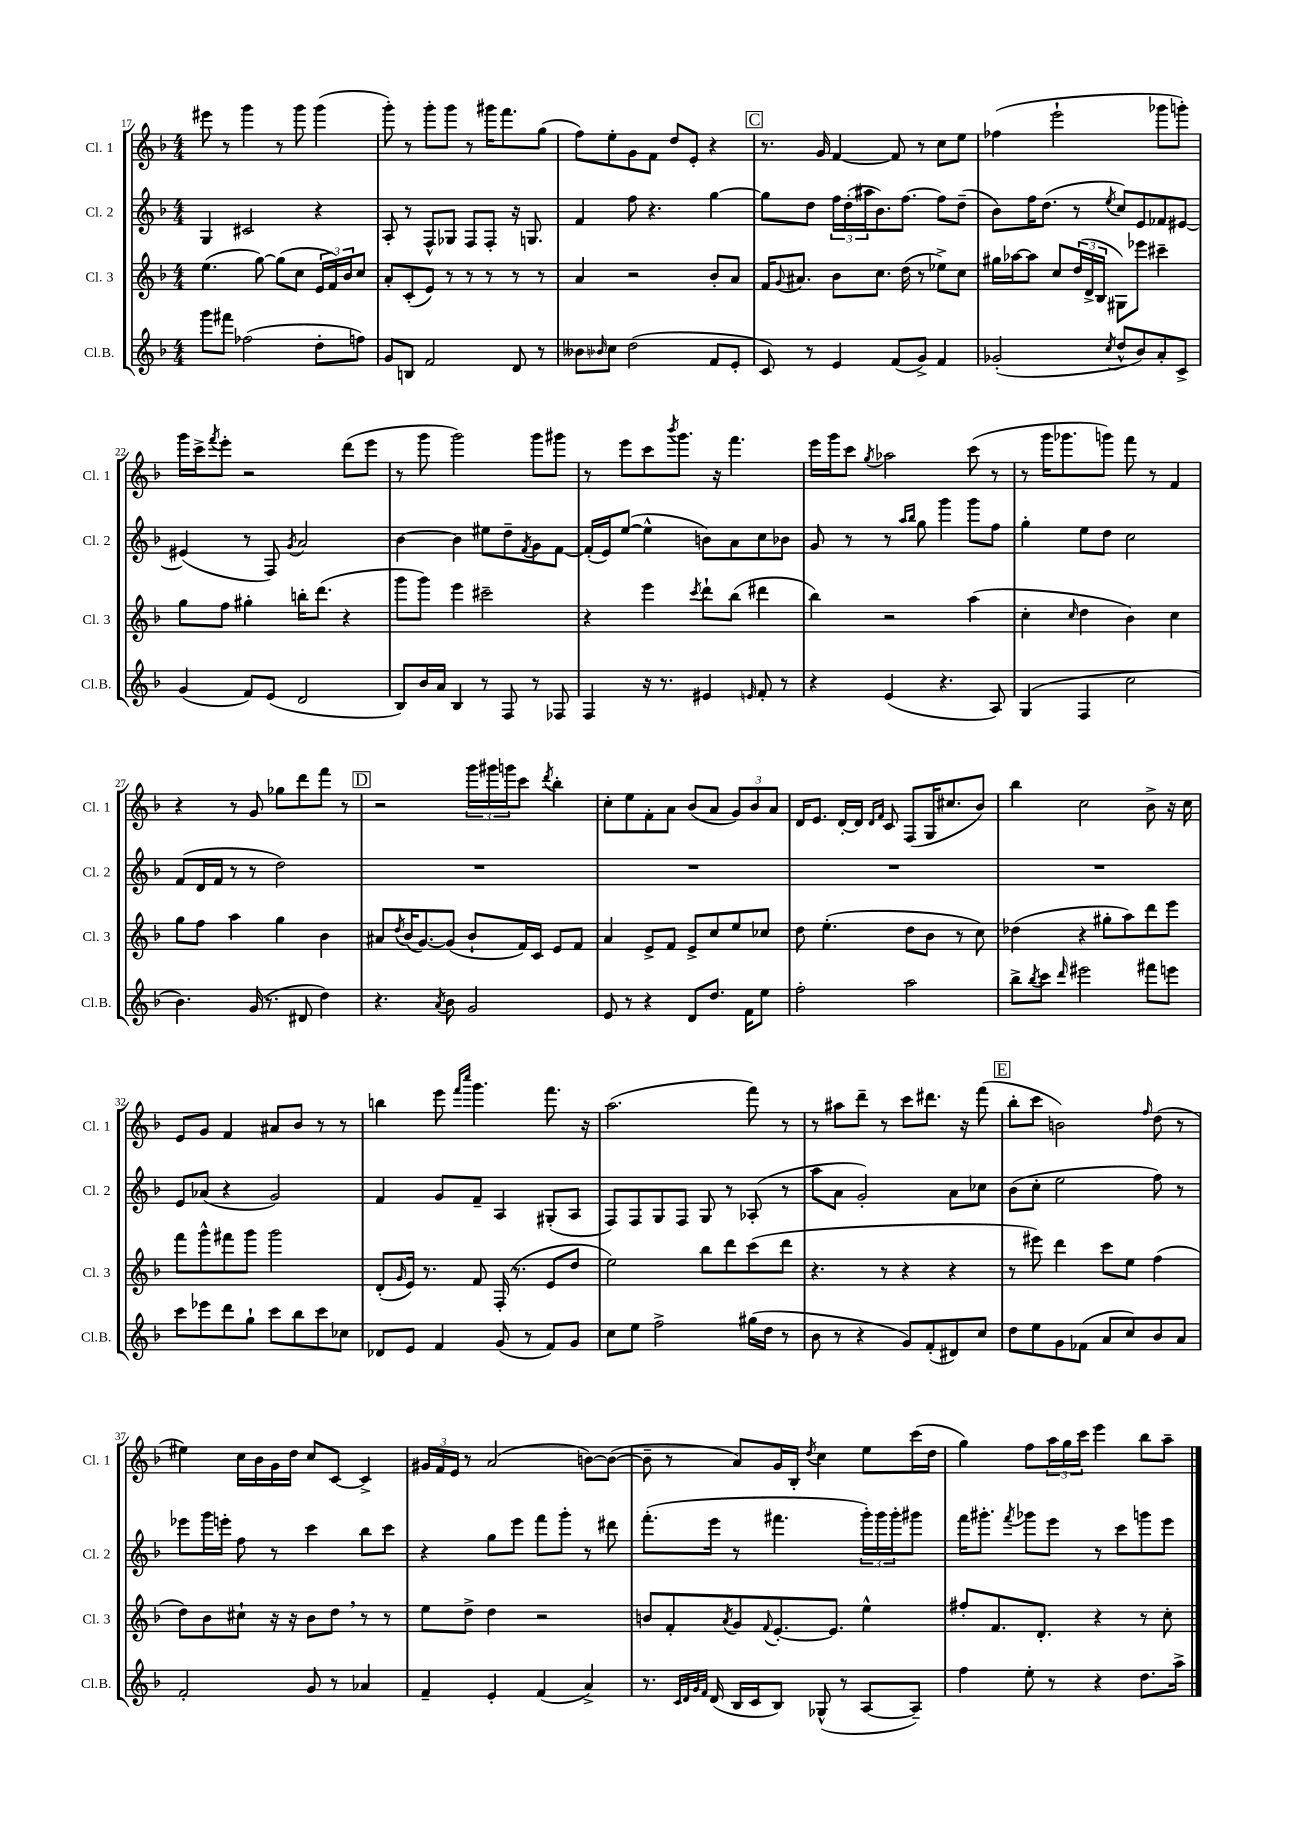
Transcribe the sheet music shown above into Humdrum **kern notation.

**kern	**kern	**kern	**kern
*staff4	*staff3	*staff2	*staff1
*clefG2	*clefG2	*clefG2	*clefG2
*k[b-]	*k[b-]	*k[b-]	*k[b-]
*M4/4	*M4/4	*M4/4	*M4/4
8ggg\L	(4.ee\	4G/	8eee#\
8fff#\J	.	.	8r
(2ff-\	.	2c#/	4ggg\
.	[8gg\)	.	.
.	(8gg\]L	.	8r
.	8cc\J	.	8ggg\
8dd'\L	24e/LL	4r	(4ggg\
.	24f/)	.	.
.	24b-/J	.	.
8ff\J)	8cc/J	.	.
=	=	=	=
8g/L	8a'/L	8A'/	8ggg'\)
8B/J	(8c'/	8r	8r
2f/	8e/J)	8F^^/L	8ggg'\L
.	8r	8G-/J	8ggg\J
.	8r	8F/L	8r
.	8r	8F'/J	16ggg#\LK
.	.	.	8.fff\
8d/	8r	16r	.
.	.	8.G/	.
8r	8r	.	(8gg\J
=	=	=	=
8b--\L	4a/	4f/	8ff\L)
16qqb-/	.	.	.
8cc\J	.	.	8ee'\
(2dd\	2r	8ff\	8g\
.	.	4.r	8f\J
.	.	.	8dd/L
.	.	.	8e'/J
8f/L	8b-'/L	[4gg\	4r
8e'/J	8a/J	.	.
=	=	=	=
8c/)	16f/LK	8gg\]L	8.r
.	8qqg/	.	.
.	8.a#/J	.	.
8r	.	8dd\J	.
.	.	.	16g/
4e/	8b-\L	24ff\LL	[4f/
.	.	(24dd'\	.
.	.	24aa#\J	.
.	8.cc\J	8.b-\)	.
(8f/L	.	.	8f/]
.	(16dd\	[8.ff\J	.
8g^/J)	8r	.	8r
4f/	8ee-^\L)	8ff\]L	8cc\L
.	8cc\J	(8dd~\J	8ee\J
=	=	=	=
(2g-'/	16gg#\LL	8b-\L)	(4ff-\
.	[16aa-\J	.	.
.	8aa-\]J	16ff\K	.
.	.	(8.dd\J	.
.	8cc/L	.	2eee`\
.	(24dd/L	8r	.
.	24d^/	.	.
.	24B-/JJ	.	.
8qcc/	.	8qee/	.
8dd^^/L	8G#\L)	8cc/L)	.
8b-/)	8eee-\J	8e/	.
8a'/	4ccc#~\	8f-/	8ggg-\L
8c^/J	.	[8e#/J	8ggg'\J)
=	=	=	=
(4g/	8gg\L	(4e#/]	16ggg\LL
.	.	.	16ccc^\J
.	.	.	8qfff/
.	8ff\J	.	8eee'\J
8f/L)	4gg#'\	8r	2r
(8e/J	.	8F/)	.
.	.	8qg/	.
2d/	16bb'\LK	2a/	.
.	(8.ddd\J	.	.
.	4r	.	(8ddd\L
.	.	.	8eee\J
=	=	=	=
8B-/L)	8ggg\L	[4b-\	8r
16b-/L	8ggg\J)	.	8ggg\
16a/JJ	.	.	.
4B-/	4eee\	4b-\]	2ggg\)
8r	2ccc#~\	8ee#\L	.
8F/	.	8dd~\	.
.	.	8qf/	.
8r	.	8g\	8ggg\L
8F-/	.	[8f\J	8ggg#\J
=	=	=	=
4F/	4r	(16f'/]LL	8r
.	.	16e/J)	.
.	.	([8ee/J	8eee\L
16r	4eee\	4ee^^\]	8ccc\
8.r	.	.	.
.	.	.	8qbbb-/
.	.	.	8.ggg\J
.	8qccc/	.	.
4e#/	8ddd`\L	8b\L)	.
.	.	.	16r
.	(8bb-\J	8a\	4.fff\
16qqe/	.	.	.
8f'/	4ddd#\	8cc\	.
8r	.	8b-\J	.
=	=	=	=
4r	4bb-\)	8g/	16eee\LL
.	.	.	16ggg\J
.	.	8r	8ccc\J
.	.	.	8qgg/
(4e/	2r	8r	2aa-\
.	.	16qqaa/LL	.
.	.	16qqbb-/JJ	.
.	.	8gg\	.
4.r	.	4ggg\	.
.	(4aa\	8ggg\L	(8ccc\
8A/)	.	8ff\J	8r
=	=	=	=
(4G/	4cc'\	4gg'\	8r
.	.	.	16ggg\LK
.	.	.	8.ggg-\
.	16qqcc/	.	.
4F/	4dd\	8ee\L	.
.	.	8dd\J	8ggg\J)
2cc\	4b-\)	2cc\	8fff\
.	.	.	8r
.	4cc\	.	4f/
=	=	=	=
4.b-\)	8gg\L	(8f/L	4r
.	8ff\J	16d/L	.
.	.	16f/JJ	.
.	4aa\	8r	8r
(16g/	.	8r	8g/
8.r	.	.	.
.	4gg\	2dd\)	8gg-\L
8d#/	.	.	8ddd\
4dd\)	4b-\	.	8fff\J
.	.	.	8r
=	=	=	=
4.r	8a#/L	1r	2r
.	8qdd/	.	.
.	(16b-/K	.	.
.	[8.g/)	.	.
8qa/	.	.	.
8b-\	(8g/]J	.	.
2g/	8b-`/L	.	24ggg\LL
.	.	.	24ggg#\
.	.	.	24ggg\J
.	16f/L)	.	8ccc\J
.	16c/JJ	.	.
.	.	.	8qddd/
.	8e/L	.	4bb-'\
.	8f/J	.	.
=	=	=	=
8e/	4a/	1r	8cc'\L
8r	.	.	8ee\
4r	8e^/L	.	8f'\
.	8f/J	.	8a\J
8d/L	8e^/L	.	(8b-/L
8.dd/J	8cc/	.	8a/J
.	8ee/	.	12g/L)
16f\LK	.	.	.
.	.	.	12b-/
8ee\J	8cc-/J	.	.
.	.	.	12a/J
=	=	=	=
2ff'\	8dd\	1r	16d/LK
.	.	.	8.e/J
.	(4.ee'\	.	.
.	.	.	[16d'/LL
.	.	.	16d/]JJ
.	.	.	16qqd/LL
.	.	.	16qqf/JJ
.	.	.	8c/
2aa\	8dd\L	.	(8F/L
.	8b-\J	.	16G/K
.	.	.	8.cc#/
.	8r	.	.
.	8cc\)	.	8b-/J)
=	=	=	=
8bb-^\L	(4dd-\	1r	4bb-\
8qbb-/	.	.	.
8ccc\J	.	.	.
16qqddd/	.	.	.
2eee#\	4r	.	2cc\
.	8gg#'\L	.	.
.	8aa\)	.	.
8fff#\L	8ddd\	.	8b-^\
8eee\J	8eee\J	.	16r
.	.	.	16cc\
=	=	=	=
8ccc\L	8fff\L	8e/L	8e/L
8eee-\	8ggg^^\	(8a-/J	8g/J
8ddd\	8fff#\	4r	4f/
8gg`\J	8ggg\J	.	.
8ccc\L	2ggg\	2g/)	8a#/L
8bb-\	.	.	8b-/J
8ccc\	.	.	8r
8cc-\J	.	.	8r
=	=	=	=
8d-/L	(8d'/L	4f/	4bb\
.	16qqg/	.	.
8e/J	16e/Jk)	.	.
.	8.r	.	.
4f/	.	8g/L	8eee\
.	.	.	16qqfff/LL
.	.	.	16qqcccc/JJ
.	8f/	8f~/J	4.ggg\
(8g/	(16F'/	4A/	.
.	8.r	.	.
8r	.	.	.
8f/L)	8e/L	(8G#'/L	8.fff\
8g/J	8dd/J	8A/J	.
.	.	.	16r
=	=	=	=
8cc\L	2ee\)	8F/L)	(2.aa\
8ee\J	.	8F/	.
2ff^\	.	8G/	.
.	.	8F/J	.
.	8bb-\L	8G/	.
.	8ddd\	8r	.
(16gg#\LL	(8ccc\	(8A-'/	8fff\)
16dd\JJ	.	.	.
8r	8ddd\J	8r	8r
=	=	=	=
8b-\	4.r	8aa\L	8r
8r	.	8a\J	8aa#\L
4r	.	2g'/)	8ddd~\J
.	8r	.	8r
8g/L)	4r	.	8ccc\L
(8f'/	.	.	8.ddd#\J
8d#/)	4r	8a\L	.
.	.	.	16r
8cc/J	.	8cc-\J	(8fff\
=	=	=	=
8dd\L	8r	(8b-\L	8bb-'\L
8ee\	8eee#\)	8cc'\J	8ccc\J
8g\	4ddd\	2ee\	2b\)
(8f-\J	.	.	.
8a/L	8ccc\L	.	.
8cc/)	8ee\J	.	.
.	.	.	16qqff/
8b-/	(4ff\	8ff\)	(8dd\
8a/J	.	8r	8r
=	=	=	=
2f'/	8dd\L)	8eee-\L	4ee#\)
.	8b-\	16ggg\L	.
.	.	16eee'\JJ	.
.	8cc#`\J	8ff\	16cc\LL
.	.	.	16b-\
.	16r	8r	16g\
.	16r	.	16dd\JJ
8g/	8b-\L	4ccc\	8cc/L
8r	8dd\J	.	[8c/J
4a-/	8r	8bb-\L	4c^/]
.	8r	8ccc\J	.
=	=	=	=
4f~/	8ee\L	4r	24g#/LL
.	.	.	24f/
.	.	.	24e/JJ
.	8dd^\J	.	8r
4e'/	4dd\	8gg\L	(2a/
.	.	8eee\J	.
(4f/	2r	8fff\L	.
.	.	8ggg'\J	.
4a^/)	.	8r	[8b\L)
.	.	8ddd#\	(8b\_J
=	=	=	=
8.r	8b/L	(8.fff'\L	8b~\]
.	8f'/	.	8r
32qqc/LLL	.	.	.
32qqd/	.	.	.
32qqg/	.	.	.
32qqf/JJJ	.	.	.
(16d/	.	16eee\Jk	.
.	8qa/	.	.
16B-/LL	8g/	8r	8a/L)
16c/J	.	.	.
.	8qqf/	.	.
8B-/J)	[8.e'/	4.fff#\	16g/L
.	.	.	16B-'/JJ
.	.	.	8qdd/
(8G-^^/	.	.	4cc\
.	8.e/]J	.	.
8r	.	.	.
[8A/L	4ee^^\	24ggg'\LL)	8ee\L
.	.	24ggg\	.
.	.	24ggg'\J	.
8A~/]J)	.	8ggg#\J	(16ccc\L
.	.	.	16dd\JJ
=	=	=	=
4ff\	8ff#'/L	16fff\LK	4gg\)
.	.	8.ggg#'\J	.
.	8.f/	.	.
.	.	8qfff/	.
8ee'\	.	8ggg-\L	8ff\L
.	8.d'/J	.	.
8r	.	8eee\J	24aa\L
.	.	.	24gg\
.	.	.	24ccc\JJ
4r	4r	8r	4eee\
.	.	8ccc\L	.
8.dd\L	8r	8ggg\	8bb-\L
.	8cc'\	8eee\J	8aa~\J
16aa^\Jk	.	.	.
==	==	==	==
*-	*-	*-	*-
